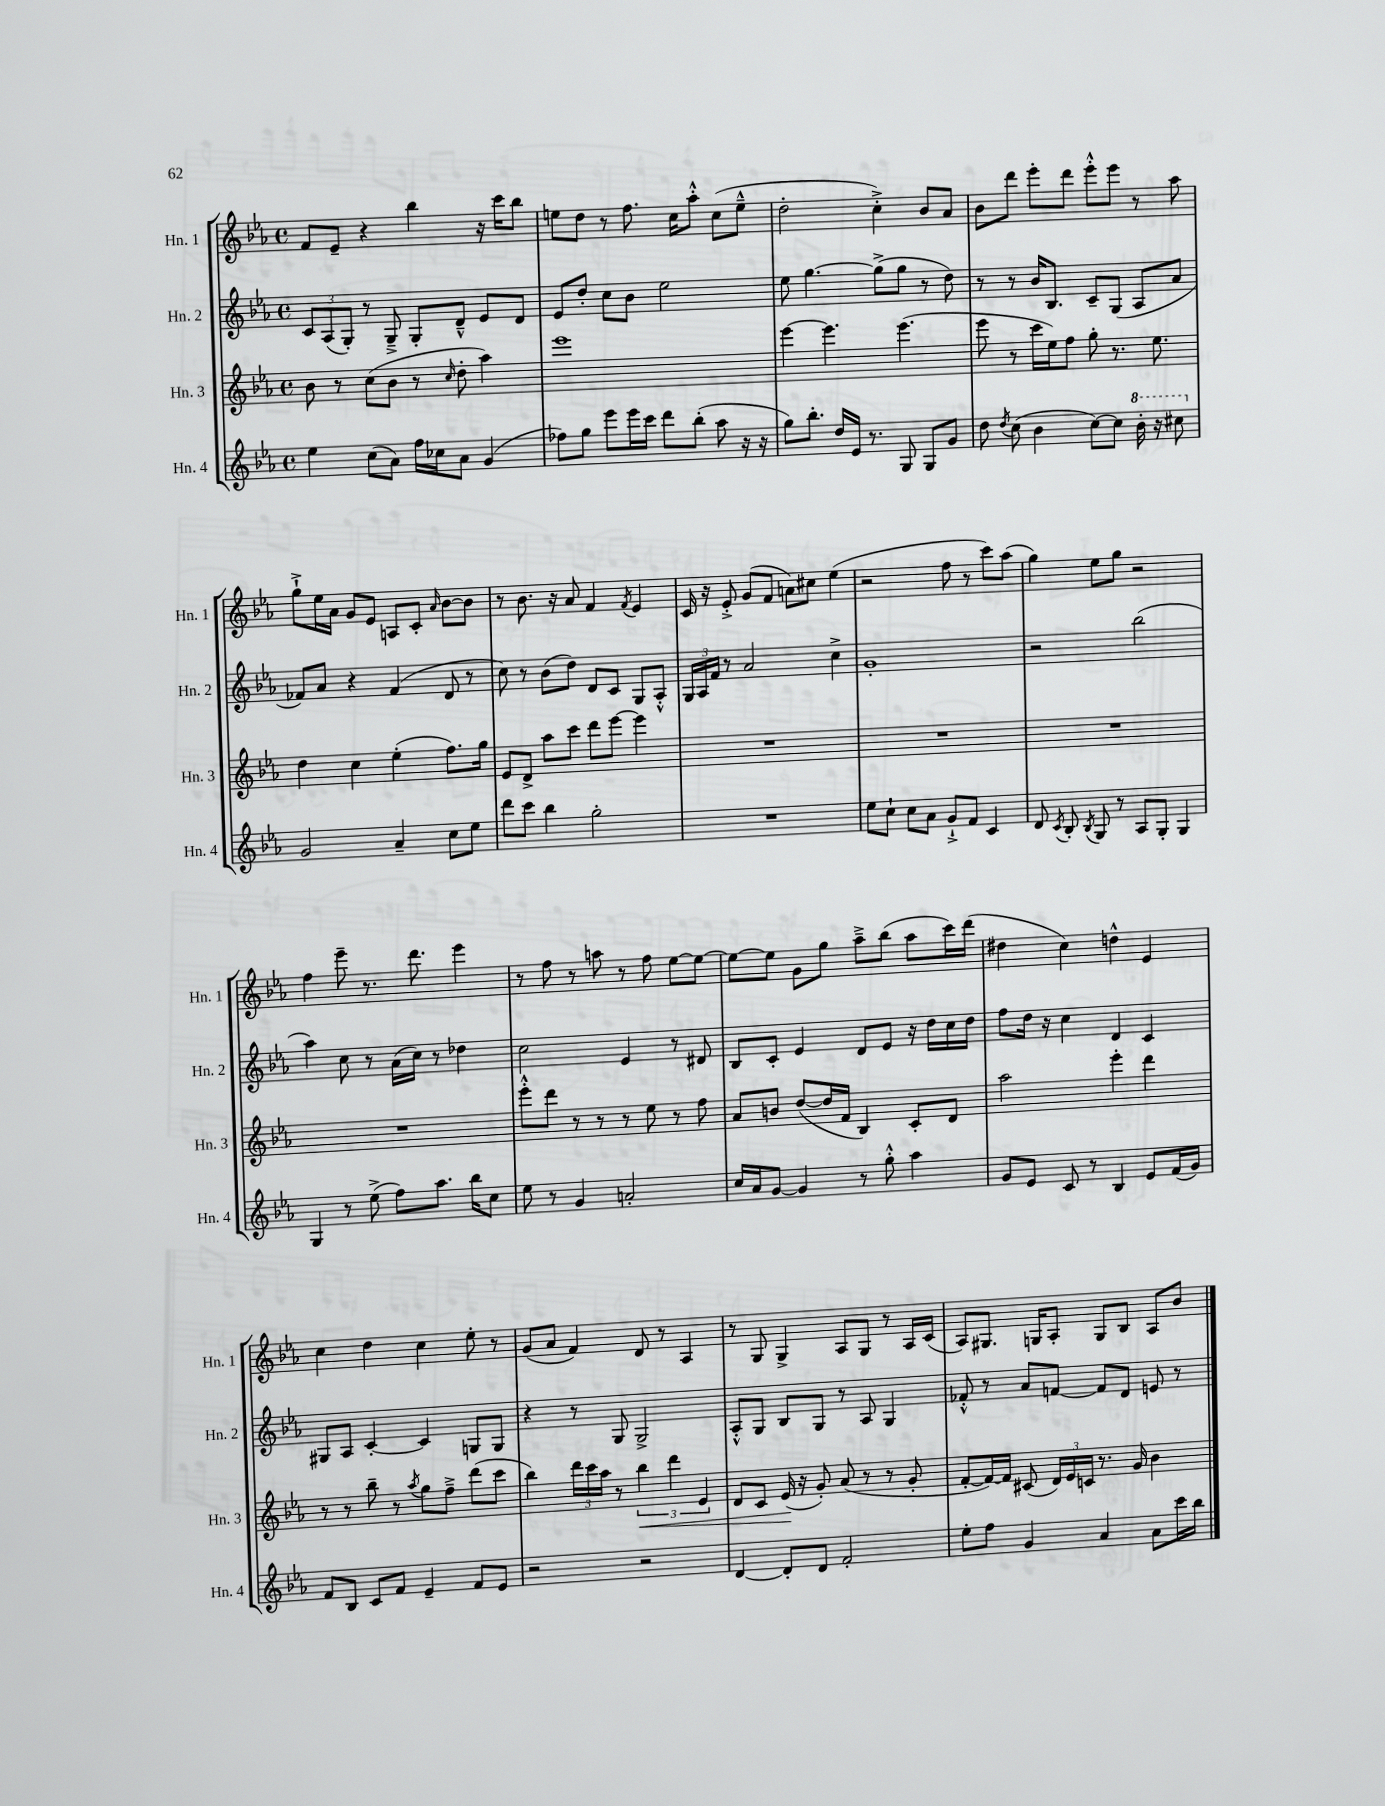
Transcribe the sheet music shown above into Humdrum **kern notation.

**kern	**kern	**kern	**kern
*staff4	*staff3	*staff2	*staff1
*clefG2	*clefG2	*clefG2	*clefG2
*k[b-e-a-]	*k[b-e-a-]	*k[b-e-a-]	*k[b-e-a-]
*M4/4	*M4/4	*M4/4	*M4/4
*met(c)	*met(c)	*met(c)	*met(c)
4ee-\	8b-\	12c/L	8f/L
.	.	(12A-/	.
.	8r	.	8e-~/J
.	.	12G'/J)	.
(8cc\L	(8cc\L	8r	4r
8a-\J)	8b-\J	8G~^/	.
16ff\LL	8r	8G'/L	4bb-\
16cc-\J	.	.	.
.	16qqcc/	.	.
8a-\J	8dd'\	8d~^^/J	.
(4g/	4aa-\)	8e-/L	16r
.	.	.	16ccc\LK
.	.	8d/J	8bb-\J
=	=	=	=
8ff-\L)	1eee-	8e-/L	8ee\L
8gg\J	.	8dd'/J	8dd\J
8eee-\L	.	8cc\L	8r
16eee-\L	.	8b-\J	8.ff\
16ccc\JJ	.	.	.
8ddd\L	.	2ee-\	.
.	.	.	16cc\LK
(8bb-'\J	.	.	8aa-'^^\J
8aa-\	.	.	(8cc\L
16r	.	.	8ee~^^\J
16r	.	.	.
=	=	=	=
8gg\L)	[4eee-\	8ee-\	2dd'\
8.bb-'\J	.	[4.gg\	.
.	4.eee-\]	.	.
16dd/LL	.	.	.
16e-/JJ	.	.	.
8.r	.	.	.
.	.	(8gg^\]L	4cc'^\)
8G/	(4.eee-\	8gg\J	.
8G/L	.	8r	8b-/L
8g/J	.	8dd\)	8a-/J
=	=	=	=
8dd\	8eee-\	8r	8b-\L
8qdd/	.	.	.
(8cc\	8r	8r	8ddd\J
4b-\	16ccc\LL	16b-/LK	8eee-'\L
.	16ee-\J)	8.B-/J	.
.	8ff\J	.	8ddd\J
[8cc\L)	8gg'\	8c~/L	8eee-'^^\L
8cc\]J	8.r	(8G/J	8eee-\J
16bb-'\	.	8A-/L	8r
16r	8.ee-\	.	.
8ccc#\	.	8a-/J	8aa-\
=	=	=	=
2g/	4dd\	8f-/L)	8gg`^\L
.	.	8a-/J	16ee-\L
.	.	.	16a-\JJ
.	4cc\	4r	8g/L
.	.	.	8e-/J
4a-~/	(4ee-'\	(4f-/	8A/L
.	.	.	8c'/J
.	.	.	16qqa-/
8cc\L	8.ff\L)	8d/	[8b-\L
8ee-\J	.	8r	8b-\]J
.	16gg\Jk	.	.
=	=	=	=
8ddd\L	8e-/L	8cc\)	8r
8ccc\J	8d^/J	8r	8.b-\
4bb-\	8aa-\L	(8b-\L	.
.	.	.	16r
.	8ccc\J	8dd\J)	8a-/
2gg'\	8ddd\L	8d/L	4f/
.	[8eee-\J	8c/J	.
.	.	.	8qf/
.	4eee-\]	8G/L	4e-/
.	.	8A-'^^/J	.
=	=	=	=
1r	1r	24G/LL	16c/
.	.	24A-/	.
.	.	.	16r
.	.	24f/JJ	.
.	.	8r	8e-'^/
.	.	2a-/	(8g/L
.	.	.	8f/J
.	.	.	8a\L)
.	.	.	8cc#\J
.	.	4cc^\	(4ee-\
=	=	=	=
8ee-\L	1r	1g'	2r
8cc`\J	.	.	.
8cc\L	.	.	.
8a-\J	.	.	.
8g`^/L	.	.	8ff\
8f/J	.	.	8r
4c/	.	.	8ccc\L)
.	.	.	(8aa-\J
=	=	=	=
8d/	1r	2r	4gg\)
8qc/	.	.	.
8B-'/	.	.	.
8qB-/	.	.	.
8G/	.	.	8ee-\L
8r	.	.	8gg\J
8A-/L	.	(2bb-\	2r
8G'/J	.	.	.
4G/	.	.	.
=	=	=	=
4G/	1r	4aa-\)	4ff\
8r	.	8cc\	8eee-~\
(8ee-^\	.	8r	8.r
8ff\L)	.	(16a-\LL	.
.	.	16cc\JJ)	8.ddd\
8.aa-\J	.	8r	.
.	.	4dd-\	4eee-\
16bb-\LK	.	.	.
8cc\J	.	.	.
=	=	=	=
8ee-\	8eee-'^^\L	2cc\	8r
8r	8ddd\J	.	8ff\
4g/	8r	.	8r
.	8r	.	8aa\
2a'/	8r	4e-/	8r
.	8ee-\	.	8ff\
.	8r	8r	[8ee-\L
.	8ff\	8d#/	8ee-\_J
=	=	=	=
16cc/LL	8a-/L	8B-/L	8ee-\_L
16a-/J	.	.	.
[8g/J	8b/J	8c'/J	8ee-\]J
4g/]	([8dd/L	4e-/	8g\L
.	16dd/]L	.	8gg\J
.	16f/JJ	.	.
8r	4B-/)	8d/L	8aa-~^\L
8gg'^^\	.	8e-/J	(8bb-\J
4aa-\	8c'/L	16r	8aa-\L
.	.	16dd\LL	.
.	8d/J	16cc\	16ccc\L)
.	.	16dd\JJ	(16ddd\JJ
=	=	=	=
8g/L	2aa-\	8ff\L	4dd#\
8e-/J	.	16dd\Jk	.
.	.	16r	.
8c/	.	4cc\	4cc\)
8r	.	.	.
4B-/	4eee-'\	4d/	4dd^^\
8e-/L	4ddd\	4c/	4e-/
(16f/L	.	.	.
16g/JJ)	.	.	.
=	=	=	=
8f/L	8r	8G#/L	4cc\
8B-/J	8r	8A-/J	.
8c/L	8bb-~\	[4c'/	4dd\
8f/J	8r	.	.
.	8qaa-/	.	.
4e-~/	8gg\L	4c/]	4cc\
.	8ff~^\J	.	.
8f/L	(8ddd\L	8G/L	8ee-'\
8e-/J	8ccc\J	8G/J	8r
=	=	=	=
2r	4bb-\)	4r	(8g/L
.	.	.	8a-/J
.	24ddd\LL	8r	4f/)
.	24ccc\	.	.
.	24aa-\JJ	.	.
.	8r	8G/	.
2r	6bb-\	2G^/	8d/
.	.	.	8r
.	6ddd\	.	.
.	.	.	4A-/
.	6e-/	.	.
=	=	=	=
[4d/	8d/L	8A-'^^/L	8r
.	8c/J	8G/J	8G/
8d'/]L	(16e-/	8B-/L	4G^/
.	16r	.	.
8d/J	8g'/)	8G/J	.
2f'/	(8a-/	8r	8A-/L
.	8r	8A-/	8G/J
.	8r	4G/	8r
.	8g'/	.	16A-/LL
.	.	.	(16c/JJ
=	=	=	=
8ee-'\L	[8f'/L	8f-'^^/	8A-/L)
8ff\J	16f/_L)	8r	8.G#/J
.	16f/]JJ	.	.
4g/	(8c#/	8a-/L	.
.	.	.	16G/LK
.	24d/LL)	[8f/J	8A-'/J
.	24e-/	.	.
.	24c/JJ	.	.
4a-/	8.r	8f/]L	8G/L
.	.	8d/J	8B-/J
.	16g/	.	.
8a-\L	4b-\	8e/	8A-/L
16ccc\L	.	8r	8b-/J
16bb-\JJ	.	.	.
==	==	==	==
*-	*-	*-	*-
